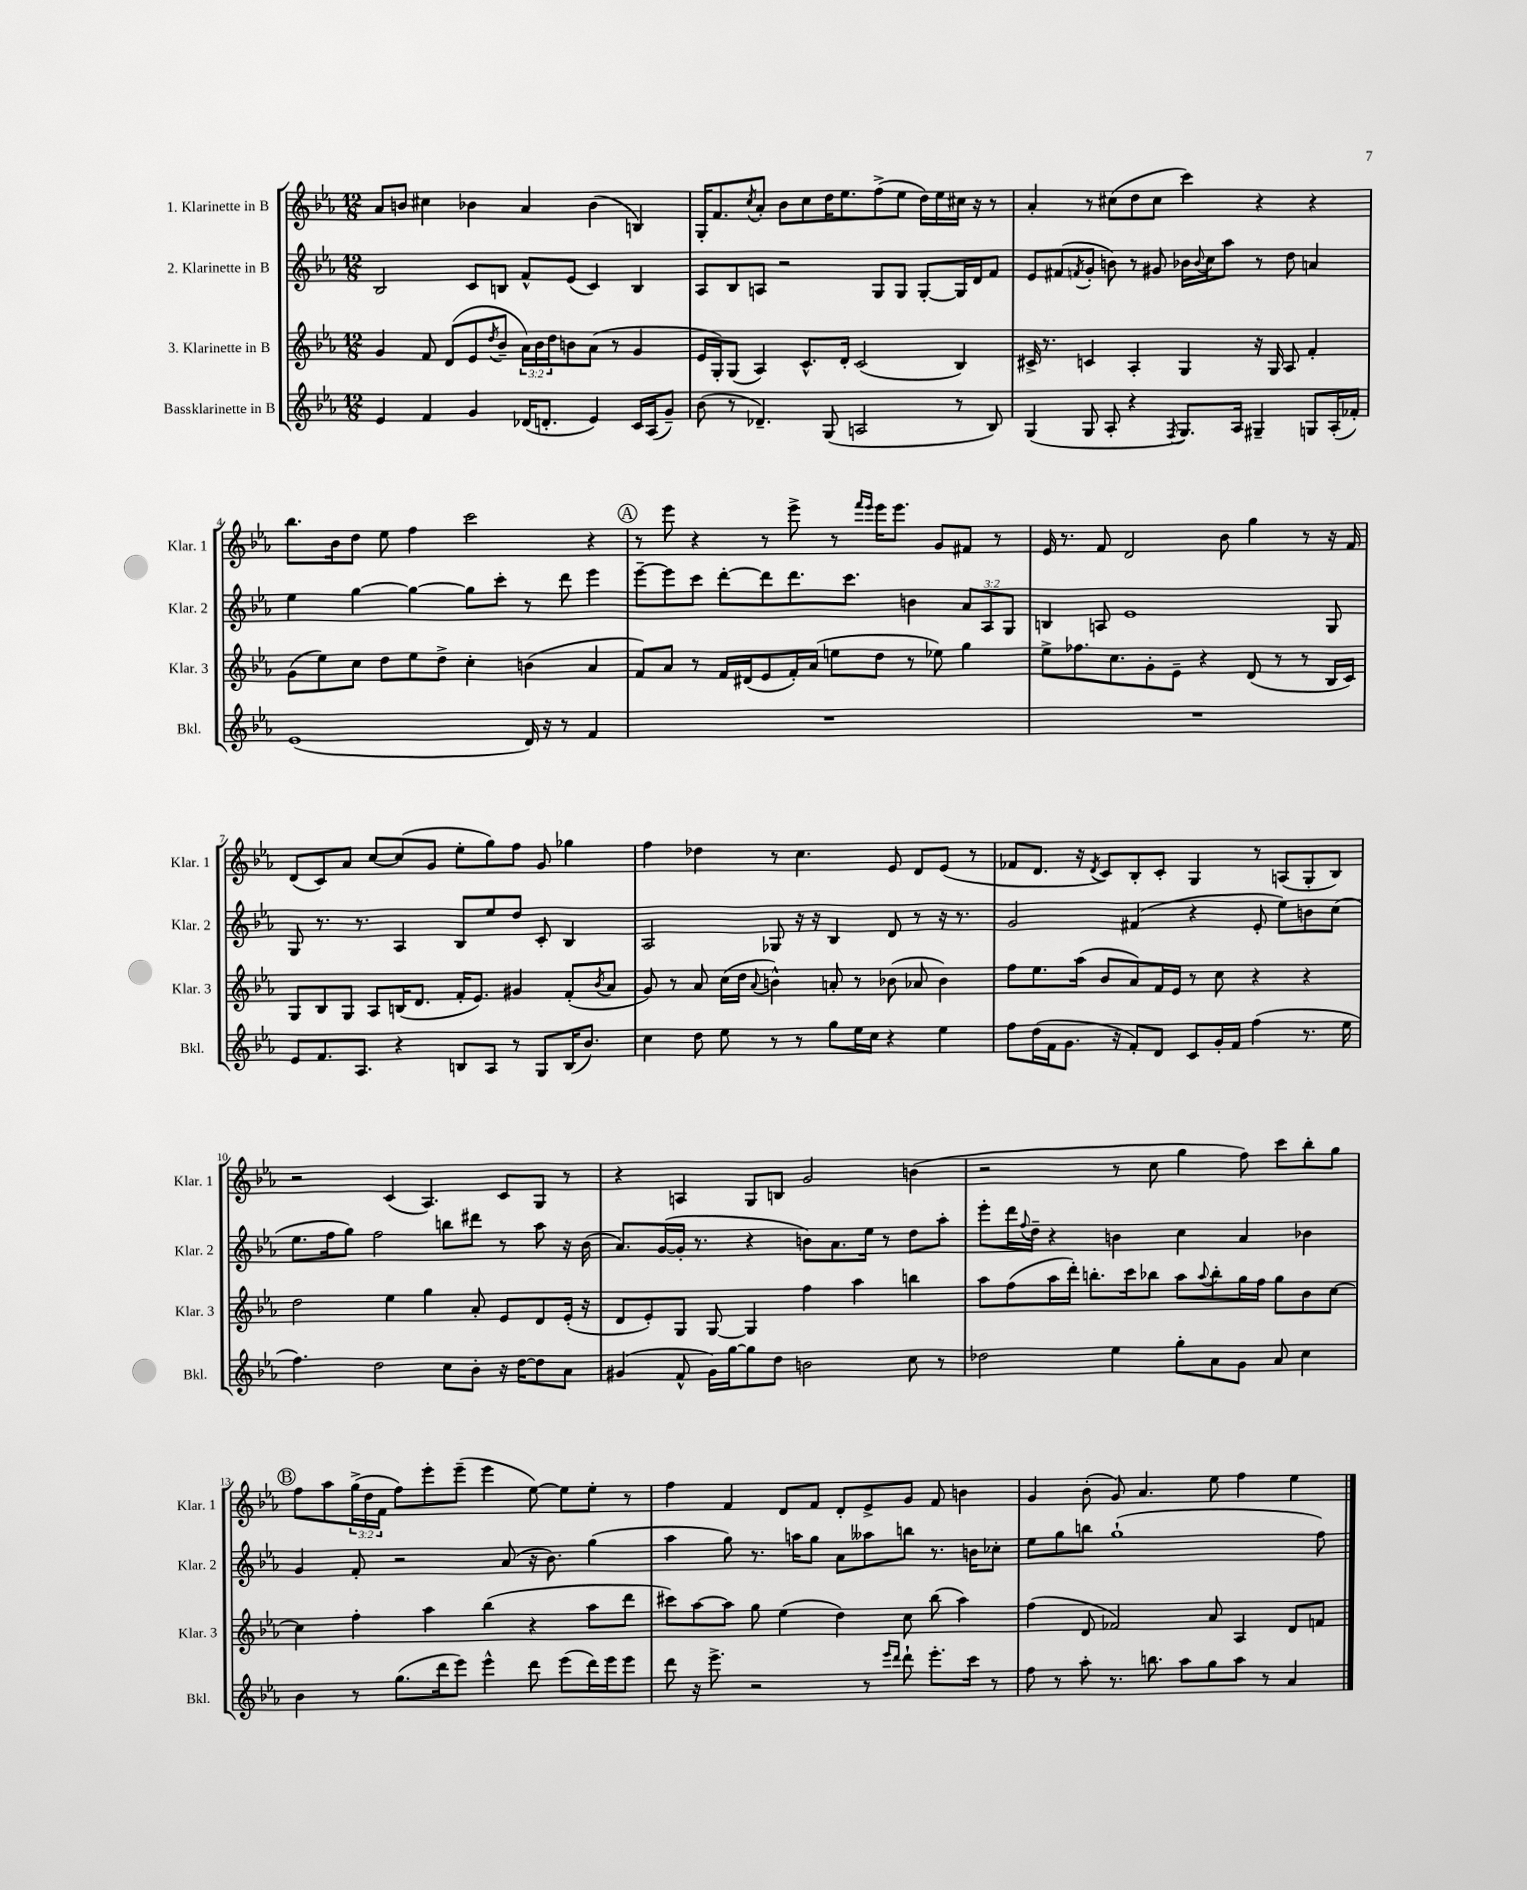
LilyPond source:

<<
\new StaffGroup <<
\new Staff = "s0" \with { instrumentName = "1. Klarinette in B" shortInstrumentName = "Klar. 1" } {
    \clef treble \key ees \major \numericTimeSignature \time 12/8 \override Staff.TupletNumber.text = #tuplet-number::calc-fraction-text
    aes'8 b'8 cis''4 bes'4 aes'4 bes'4( b4) |
    g16-. f'8. \acciaccatura { c''8 } aes'8-. bes'8 c''8 d''16 ees''8. f''8->( ees''8 d''16) ees''16 cis''16 r16 r8 |
    aes'4-. r8 cis''8( d''8 cis''8 c'''4) r4 r4 |
    bes''8. bes'16 d''8 ees''8 f''4 c'''2 r4 |
    \mark \markup { \circle "A" } r8 ees'''8 r4 r8 ees'''8-> r8 \grace { f'''16 ees'''16 } ees'''16 ees'''8. g'8 fis'8 r8 |
    ees'16 r8. f'8 d'2 bes'8 g''4 r8 r16 f'16 |
    d'8( c'8) aes'8 c''8~ c''8( g'8 ees''8-. g''8) f''8 g'8 ges''4 |
    f''4 des''4 r8 c''4. ees'8 d'8 ees'8( r8 |
    fes'8 d'8. r16 \acciaccatura { d'8 } c'8) bes8-. c'8-. g4 r8 a8( g8-. bes8) |
    r2 c'4( aes4.) c'8 g8 r8 |
    r4 a4 g8 b8 g'2 b'4( |
    r2 r8 c''8 g''4 f''8) c'''8 bes''8-. g''8 |
    \mark \markup { \circle "B" } f''8 aes''8 \tuplet 3/2 { g''16->( d''16 f'16 } f''8) ees'''8-. ees'''8--( ees'''4 ees''8~) ees''8 ees''8-. r8 |
    f''4 f'4 d'8 f'8 d'8-. ees'8-> g'8 f'8 b'4 |
    g'4 bes'8-.( g'8) aes'4. ees''8 f''4 ees''4 \bar "|." |
}
\new Staff = "s1" \with { instrumentName = "2. Klarinette in B" shortInstrumentName = "Klar. 2" } {
    \clef treble \key ees \major \numericTimeSignature \time 12/8 \override Staff.TupletNumber.text = #tuplet-number::calc-fraction-text
    bes2 c'8 b8 f'8-^ ees'8( c'4) b4 |
    aes8 bes8 a8 r2 g8 g8 g8~-. g16 d'16 f'8 |
    ees'8 fis'8( \acciaccatura { f'8 } g'8-. b'8) r8 gis'8 bes'16 \appoggiatura { bes'8 } c''16 aes''8 r8 d''8 a'4 |
    ees''4 g''4~ g''4~ g''8 c'''8-. r8 d'''8 ees'''4 |
    \mark \markup { \circle "A" } ees'''8~-- ees'''8 c'''8 d'''8~-. d'''8 d'''8. c'''8. b'4 \tuplet 3/2 { aes'8 aes8 g8 } |
    b4 a8 ees'1 g8 |
    g8 r8. r8. aes4 bes8 ees''8 d''8 c'8-. bes4 |
    aes2 ges8 r16 r16 bes4 d'8 r8 r16 r8. |
    g'2 fis'4( r4 ees'8-. ees''8) b'8 c''8( |
    ees''8. f''16 g''8) f''2 b''8 dis'''8 r8 aes''8 r16 bes'16( |
    aes'8.) g'16~( g'16-. r8. r4 b'8) aes'8. ees''16 r8 d''8 aes''8-. |
    ees'''8-. d'''16 \appoggiatura { f''8 } d''16-- r4 b'4 c''4 aes'4 bes'4 |
    \mark \markup { \circle "B" } g'4 f'8-. r2 aes'8( r16 bes'8.) g''4( |
    aes''4 g''8) r8. a''16 g''8 aes'8 aeses''8 b''8 r8. b'16 ces''8-. |
    ees''8 g''8 b''8 g''1-!( f''8) \bar "|." |
}
\new Staff = "s2" \with { instrumentName = "3. Klarinette in B" shortInstrumentName = "Klar. 3" } {
    \clef treble \key ees \major \numericTimeSignature \time 12/8 \override Staff.TupletNumber.text = #tuplet-number::calc-fraction-text
    g'4 f'8 d'8( ees'8 \acciaccatura { d''8 } bes'8-- \tuplet 3/2 { aes'16) bes'16 d''16 } b'8 aes'8( r8 g'4 |
    ees'16 g16-.) g8( aes4) c'8.-^ d'16-. c'2( bes4) |
    cis'16-> r8. c'4 aes4-. g4 r16 g16 aes8 f'4-. |
    g'8( ees''8) c''8 d''8 ees''8 d''8-> c''4-. b'4( aes'4 |
    \mark \markup { \circle "A" } f'8) aes'8 r8 f'16 dis'16( ees'8 f'16-.) aes'16( e''8 d''8 r8 ees''8) g''4 |
    ees''8-> fes''8. c''8. g'8-. ees'8-- r4 d'8( r8 r8 bes16 c'16) |
    g8 bes8 g8 aes8 b16( d'8. f'16-. ees'8.) gis'4 f'8-.( \acciaccatura { bes'8 } aes'8 |
    g'8) r8 aes'8 c''16( d''16 \appoggiatura { aes'8 } b'4-^) a'8-. r8 bes'8( aes'8 bes'4) |
    f''8 ees''8. aes''16( bes'8 aes'8) f'16 ees'16 r8 c''8 r4 r4 |
    d''2 ees''4 g''4 aes'8-. ees'8 d'8 ees'16-.( r16 |
    d'8 ees'8-.) g8 g8~ g4 f''4 aes''4 b''4 |
    aes''8 f''8( aes''16 d'''16-.) b''8.-. c'''16 bes''8 aes''8 \appoggiatura { aes''8 } bes''8-. g''16 f''16 g''8 bes'8 c''8~ |
    \mark \markup { \circle "B" } c''4 f''4-. aes''4 bes''4( r4 aes''8 d'''8 |
    cis'''8) aes''8~ aes''8 g''8 ees''4( d''4) c''8 bes''8( aes''4) |
    f''4( d'8 fes'2) aes'8 aes4 d'8 f'8 \bar "|." |
}
\new Staff = "s3" \with { instrumentName = "Bassklarinette in B" shortInstrumentName = "Bkl." } {
    \clef treble \key ees \major \numericTimeSignature \time 12/8
    ees'4 f'4 g'4 des'16( d'8.-. ees'4) c'16 aes16( g'8--) |
    bes'8( r8 des'4.--) g8( a2 r8 bes8) |
    g4( g8 aes8-. r4 \acciaccatura { f8 } g8.) aes16 gis4-- g8 aes16-.( fes'16-.) |
    ees'1( d'16) r16 r8 f'4 |
    \mark \markup { \circle "A" } R1. |
    R1. |
    ees'8 f'8. aes8. r4 b8 aes8 r8 g8 b16( bes'8.) |
    c''4 d''8 ees''8 r8 r8 g''8 ees''16 c''16 r4 ees''4 |
    f''8 d''16( f'16 g'8. r16 f'8-.) d'8 c'8 g'16-. f'16 f''4( r8. ees''16 |
    f''4.) d''2 c''8 bes'8-. r16 d''16~ d''8 aes'8 |
    gis'4( f'8-^ gis'16) g''16~ g''8 d''8 b'2 c''8 r8 |
    des''2 ees''4 g''8-. aes'8 g'8 aes'8 c''4 |
    \mark \markup { \circle "B" } bes'4 r8 g''8.( d'''16 ees'''8) ees'''4-^ d'''8 ees'''8( d'''16) ees'''16 ees'''8 |
    d'''8 r16 ees'''8.-> r2 r8 \grace { ees'''16 d'''16 } d'''8-! ees'''8.-. c'''16 r8 |
    f''8 r8 aes''8-. r8. b''8. aes''8 g''8 aes''8 r8 aes'4 \bar "|." |
}
>>
>>
